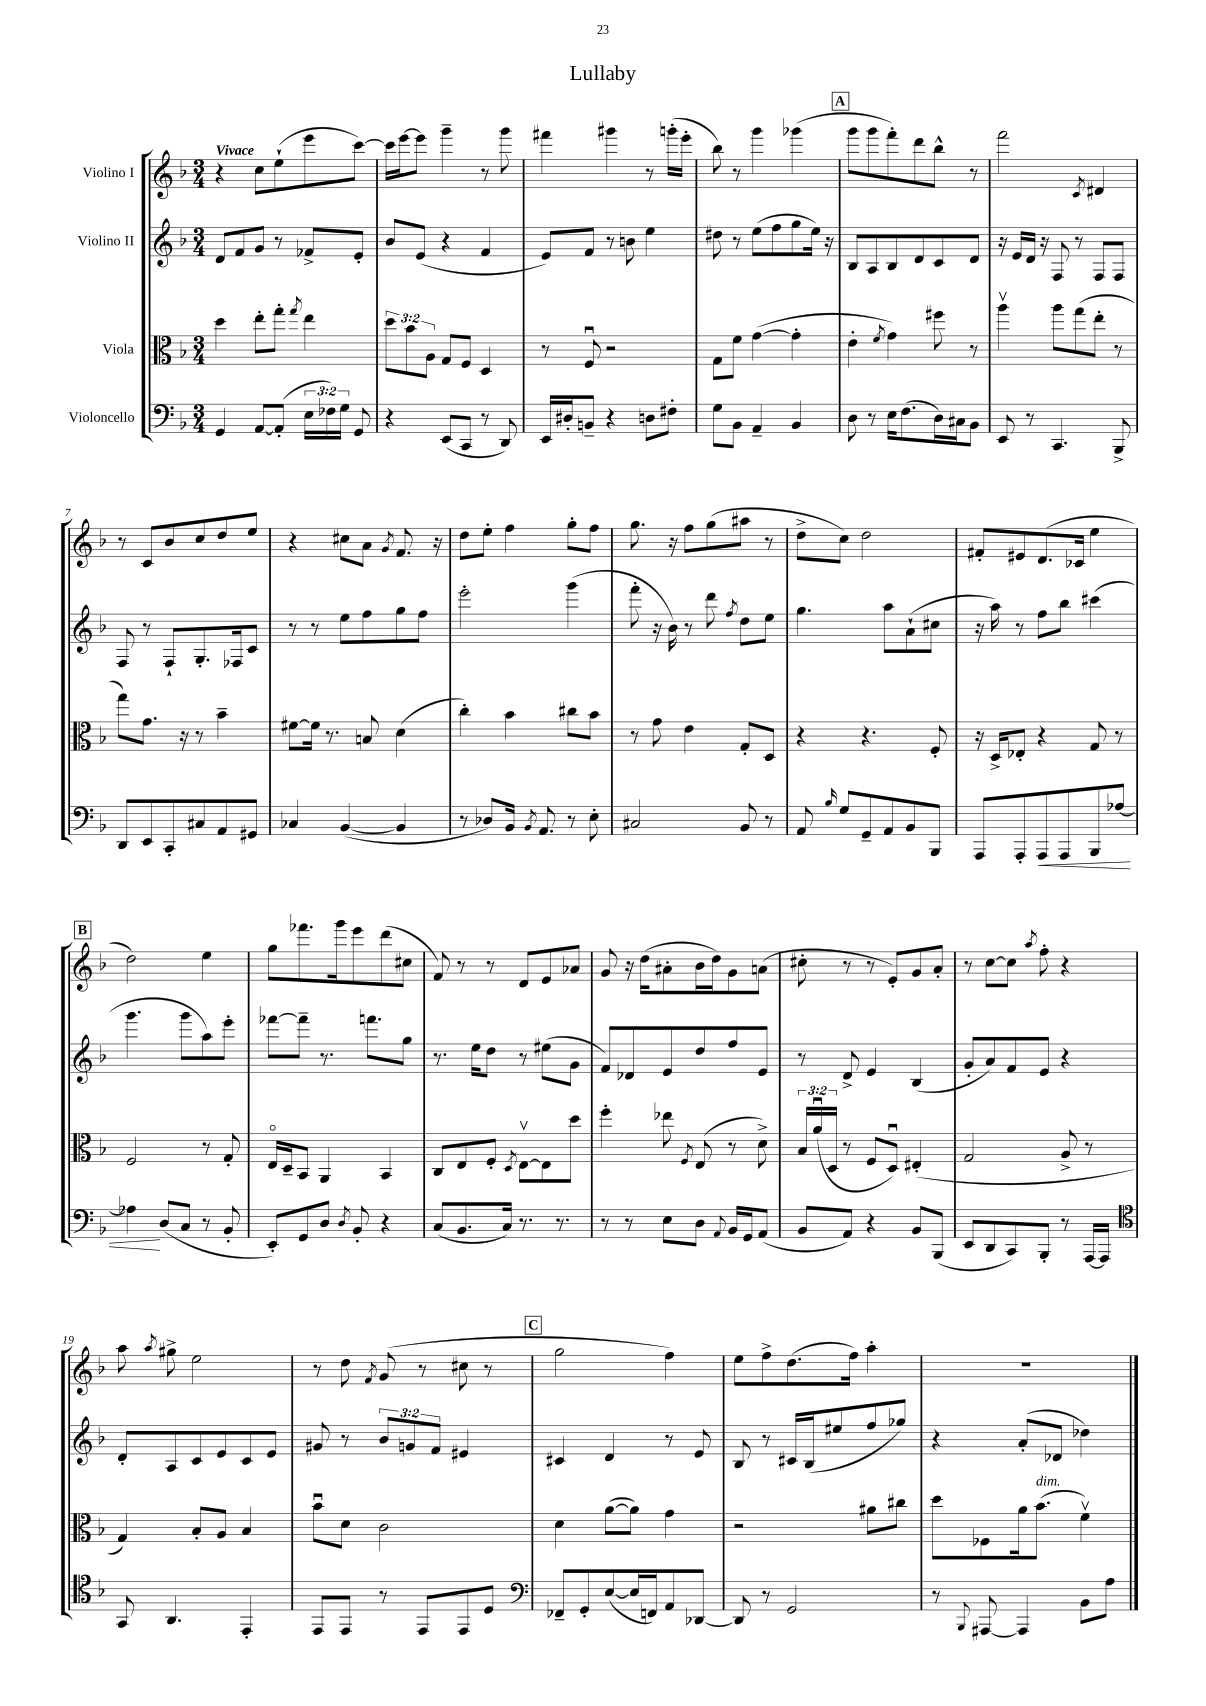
\header { title = "Lullaby" }
<<
\new StaffGroup <<
\new Staff = "s0" \with { instrumentName = "Violino I" } {
    \clef treble \key f \major \numericTimeSignature \time 3/4 \tempo "Vivace"
    \autoBeamOff r4 c''8[ e''8-!( e'''8 c'''8]~) |
    c'''16[ e'''16~ e'''8] g'''4-- r8 g'''8 |
    fis'''4 gis'''4 r8 g'''16[-.( e'''16]-. |
    bes''8) r8 g'''4 ges'''4( |
    \mark \markup { \box "A" } g'''8[ g'''8 f'''8-.) d'''8 bes''8]-^ r8 |
    f'''2 \acciaccatura { c'8 } dis'4 |
    r8 c'8[ bes'8 c''8 d''8 e''8] |
    r4 cis''8[ a'8] \acciaccatura { g'8 } f'8. r16 |
    d''8[ e''8]-. f''4 g''8[-. f''8] |
    g''8. r16 f''8[ g''8( ais''8] r8 |
    d''8[-> c''8]) d''2 |
    fis'8[-. eis'8 d'8.( ces'16] e''4 |
    \mark \markup { \box "B" } d''2) e''4 |
    g''8[ fes'''8. g'''16 e'''8 d'''8( cis''8] |
    f'8) r8 r8 d'8[ e'8 aes'8] |
    g'8 r16 d''16[( ais'8-. bes'16 d''16) g'8 a'8]( |
    cis''8-. r8 r8 e'8[-.) g'8 a'8]-. |
    r8 c''8[~ c''8] \acciaccatura { a''8 } f''8-. r4 |
    a''8 \acciaccatura { a''8 } gis''8-> e''2 |
    r8 d''8 \acciaccatura { f'8 } g'8( r8 cis''8 r8 |
    \mark \markup { \box "C" } g''2 f''4) |
    e''8[ f''8-> d''8.( f''16]) a''4-. |
    R2. \bar "|." |
}
\new Staff = "s1" \with { instrumentName = "Violino II" } {
    \clef treble \key f \major \numericTimeSignature \time 3/4 \override Staff.TupletNumber.text = #tuplet-number::calc-fraction-text
    \autoBeamOff d'8[ f'8 g'8] r8 fes'8[-> e'8]-. |
    bes'8[ e'8]( r4 f'4 |
    e'8[) f'8] r8 b'8 e''4 |
    dis''8 r8 e''8[( f''8 g''8 e''16]) r16 |
    \mark \markup { \box "A" } bes8[ a8 bes8 d'8 c'8 d'8] |
    r16 e'16[ d'16] r16 f8 r8 f8[ f8] |
    f8 r8 f8[-! g8.-. fes16 c'8] |
    r8 r8 e''8[ f''8 g''8 f''8] |
    e'''2-. g'''4( |
    f'''8-. r16 bes'16) r8 d'''8 \acciaccatura { f''8 } d''8[ e''8] |
    g''4. a''8[ a'8-!( cis''8] |
    r16 a''16) r8 f''8[ bes''8] cis'''4( |
    \mark \markup { \box "B" } g'''4. g'''8[ a''8) e'''8]-. |
    fes'''8[~ fes'''8]-- r8. f'''8.[ g''8] |
    r8. e''16[ d''8] r8 eis''8[( g'8] |
    f'8[) des'8 e'8 d''8 f''8 e'8] |
    r8 d'8-> e'4 bes4( |
    g'8[-. a'8) f'8 e'8] r4 |
    d'8[-. a8 c'8 e'8 c'8 e'8] |
    gis'8 r8 \tuplet 3/2 { bes'8[ g'8 f'8] } eis'4 |
    \mark \markup { \box "C" } cis'4 d'4 r8 e'8 |
    bes8 r8 cis'16[ bes16( eis''8 f''8 ges''8]) |
    r4 a'8[-.( des'8] des''4) \bar "|." |
}
\new Staff = "s2" \with { instrumentName = "Viola" } {
    \clef alto \key f \major \numericTimeSignature \time 3/4 \override Staff.TupletNumber.text = #tuplet-number::calc-fraction-text
    \autoBeamOff d''4 e''8[-. g''8]-. \acciaccatura { g''8 } e''4 |
    \tuplet 3/2 { d''8[ bes'8 a8] } g8[ f8] d4 |
    r8 f8\downbow r2 |
    g8[ f'8] g'4~( g'4-. |
    \mark \markup { \box "A" } e'4-. \acciaccatura { f'8 } g'4) fis''8 r8 |
    a''4\upbow a''8[ g''8( e''8]-. r8 |
    g''8[) g'8.] r16 r8 bes'4-- |
    fis'8[~ fis'16] r8. b8 d'4( |
    c''4-.) bes'4 cis''8[ bes'8] |
    r8 g'8 e'4 g8[-. d8] |
    r4 r4. f8-. |
    r16 d16[-> ees8]-. r4 g8 r8 |
    \mark \markup { \box "B" } f2 r8 g8-. |
    e16[\flageolet d16-- bes,8] a,4 bes,4 |
    c8[ e8 f8]-. \acciaccatura { d8 } e8[~\upbow e8 d''8] |
    f''4-. ees''8 \acciaccatura { f8 } e8( r8 d'8->) |
    \tuplet 3/2 { bes16[ a'16\downbow( d16] } r8 f8[ d8]\downbow) eis4-.( |
    g2 a8-> r8 |
    g4) bes8[-. a8] bes4 |
    bes'8[\downbow d'8] c'2 |
    \mark \markup { \box "C" } d'4 a'8[~( a'8]) g'4 |
    r2 ais'8[ cis''8] |
    d''8[ fes8 a'16 bes'8.]^\markup { \italic "dim." }( f'4\upbow) \bar "|." |
}
\new Staff = "s3" \with { instrumentName = "Violoncello" } {
    \clef bass \key f \major \numericTimeSignature \time 3/4 \override Staff.TupletNumber.text = #tuplet-number::calc-fraction-text
    \autoBeamOff g,4 a,8[~ a,8]-.( \tuplet 3/2 { e16[ fes16) g16] } g,8 |
    r4 e,8[( c,8] r8 d,8) |
    e,16[ dis16-. b,8]-- r4 d8[ fis8]-. |
    g8[ bes,8] a,4-- bes,4 |
    \mark \markup { \box "A" } d8 r8 e16[ f8.( d16) cis16 bes,8] |
    e,8 r8 c,4. bes,,8-> |
    d,8[ e,8 c,8-. cis8 a,8 gis,8] |
    ces4 bes,4~( bes,4 |
    r8 des8[) bes,16] \acciaccatura { bes,8 } a,8. r8 e8-. |
    cis2 bes,8 r8 |
    a,8 \grace { bes16 } g8[ g,8-- a,8 bes,8 bes,,8] |
    a,,8[ a,,8-. a,,8\< a,,8 bes,,8 aes8]~ |
    \mark \markup { \box "B" } aes4\! d8[( c8] r8 bes,8-. |
    e,8[-.) g,8 d8] \acciaccatura { d8 } bes,8-. r4 |
    c8[( bes,8. c16]) r8. r8. |
    r8 r8 e8[ d8] \appoggiatura { a,8 } bes,16[ g,16 a,8]( |
    bes,8[ a,8]) r4 bes,8[ bes,,8]( |
    e,8[ d,8 c,8) bes,,8]-. r8 a,,16[~ a,,16] |
    \clef tenor g,8 a,4. e,4-. |
    e,8[ e,8] r8 e,8[ e,8 d8] |
    \mark \markup { \box "C" } \clef bass fes,8[-- g,8-. e8~( e16 f,16) a,8 des,8]~ |
    des,8 r8 g,2 |
    r8 \appoggiatura { bes,,8 } ais,,8~ ais,,4 bes,8[ a8] \bar "|." |
}
>>
>>
